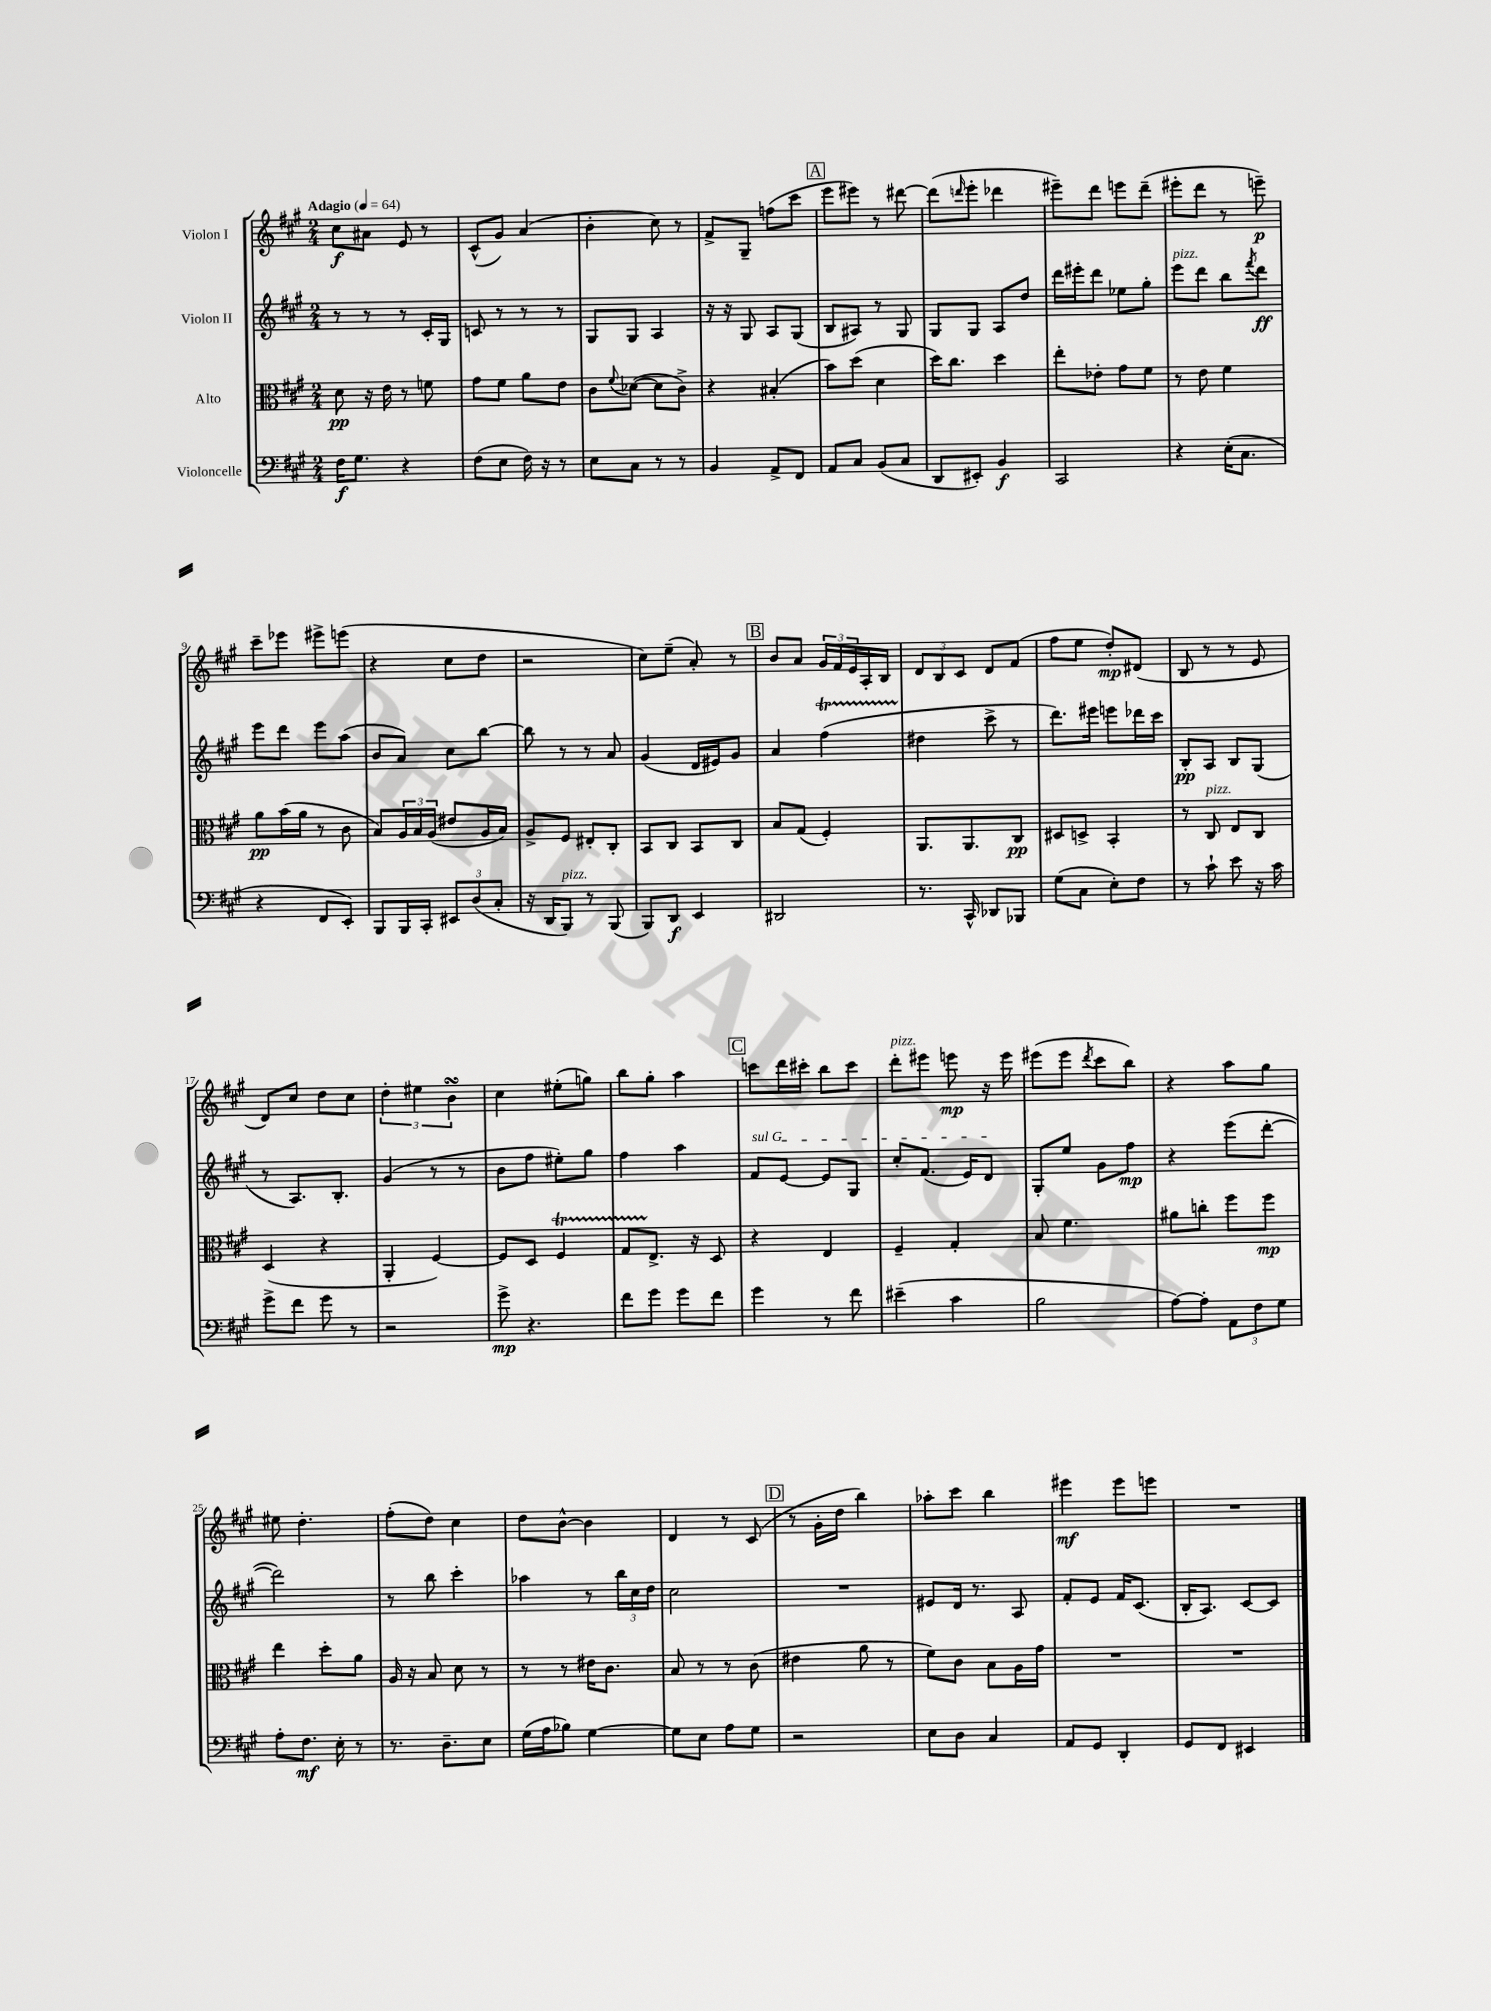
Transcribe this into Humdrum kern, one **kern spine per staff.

**kern	**kern	**kern	**kern
*staff4	*staff3	*staff2	*staff1
*clefF4	*clefC3	*clefG2	*clefG2
*k[f#c#g#]	*k[f#c#g#]	*k[f#c#g#]	*k[f#c#g#]
*M2/4	*M2/4	*M2/4	*M2/4
*MM64	*MM64	*MM64	*MM64
16F#	8d	8r	8cc#
8.G#	.	.	.
.	16r	8r	8a#
.	16e	.	.
4r	8r	8r	8e
.	8f	16c#'	8r
.	.	16G#	.
=	=	=	=
(8F#	8g#	8c	(8c#^^
8E	8f#	8r	8g#)
16F#)	8a	8r	(4a
16r	.	.	.
8r	8e	8r	.
=	=	=	=
8E	8c#	8G#	4b'
.	8qqf#	.	.
8C#	([8d-	8G#	.
8r	8d-]	4A	8cc#)
8r	8c#^)	.	8r
=	=	=	=
4BB	4r	16r	8f#^
.	.	16r	.
.	.	8G#	8G#~
8AA^	(4B#'	8A	(8ff
8FF#	.	(8G#	8ccc#
=	=	=	=
8AA	8b)	8B	8eee
8C#	(8dd	8A#)	8eee#)
(8BB	4d	8r	8r
8C#	.	8G#	[8ddd#
=	=	=	=
8DD	16dd)	8G#	(8ddd#]
.	8.cc#	.	.
.	.	.	16qqddd
8EE#')	.	8G#	8eee'
4BB	4dd	8A	4ddd-
.	.	8dd	.
=	=	=	=
2CC#	8ee'	16ddd	8eee#~)
.	.	16eee#'	.
.	8e-'	8ddd	8ddd
.	8g#	8ee-	8eee
.	8f#	8gg#'	(8ddd~
=	=	=	=
4r	8r	8eee	8eee#'
.	8e	8ddd	8ddd
(16E'	4f#	8bb	8r
8.C#	.	.	.
.	.	8qfff#	.
.	.	8ddd	8eee~)
=	=	=	=
4r	8a	8eee	8ccc#~
.	(16b	8ddd	8eee-
.	16a	.	.
8FF#	8r	8eee	8eee#^
8EE')	8c#	(8aa	(8eee
=	=	=	=
8BBB	8B)	8b	4r
16BBB	24A	8a)	.
.	24B	.	.
16CC#'	.	.	.
.	(24A	.	.
12EE#	8e#	8cc#	8cc#
(12D	.	.	.
.	16A	[8bb	8dd
12C#'	.	.	.
.	16B)	.	.
=	=	=	=
16r	8A^	8bb]	2r
16DD	.	.	.
8BBB)	8F#	8r	.
8r	8E#'	8r	.
(8BBB	8C#'	8a	.
=	=	=	=
8BBB)	8BB	(4g#	8cc#)
8DD	8C#	.	(8ee~
4EE	8BB	16d	8a')
.	.	16e#)	.
.	8C#	8g#	8r
=	=	=	=
2DD#	8B	4a	8b
.	(8G#	.	8a
.	4F#')	(4ff#	24g#
.	.	.	24f#
.	.	.	24e
.	.	.	16A'
.	.	.	16B
=	=	=	=
8.r	8.AA	4dd#	12d
.	.	.	12B
.	.	.	12c#
16CC#^^	8.AA	.	.
8DD-	.	8ccc#^	8d
8BBB-	8C#	8r	(8f#
=	=	=	=
(8G#	8D#	8.ddd)	8ff#
8C#	8D^	.	8ee
.	.	16eee#	.
8E')	4BB'	8eee	8dd')
8F#	.	16ddd-	(8d#
.	.	16ccc#	.
=	=	=	=
8r	8r	8B'	8B
8c#`	8C#	8A	8r
8e	8E	8B	8r
16r	8C#	(8G#	8e
16c#	.	.	.
=	=	=	=
8g#^	(4D	8r	8d)
8f#	.	8.A)	8cc#
8g#	4r	.	8dd
.	.	8.B'	.
8r	.	.	8cc#
=	=	=	=
2r	4AA'	(4g#	6dd'
.	.	.	6ee#
.	[4F#)	8r	.
.	.	.	6b
.	.	8r	.
=	=	=	=
8g#^	8F#]	8b	4cc#
4.r	8D	8ff#	.
.	4F#	8ee#')	(8ee#'
.	.	8gg#	8gg)
=	=	=	=
8f#	8G#	4ff#	8bb
8g#	8.E^	.	8gg#'
8g#	.	4aa	4aa
.	16r	.	.
8f#	8D	.	.
=	=	=	=
4g#	4r	8f#	8ccc
.	.	[8e	16ddd
.	.	.	16ccc#'
8r	4E	8e]	8bb
8f#	.	8G#	8ccc#
=	=	=	=
(4e#~	4F#~	8cc#'	8ddd'
.	.	(8.f#	8eee#
4c#	4G#'	.	8eee
.	.	16e)	.
.	.	8d	16r
.	.	.	16eee
=	=	=	=
2B	8B	8G#'	(8eee#
.	4.f#	8ee	8eee#
.	.	.	8qddd
.	.	8g#	8ccc#
.	.	8ff#	8bb)
=	=	=	=
[8A)	8a#	4r	4r
8A']	8cc'	.	.
12AA	8ff#	(8eee	8aa
12F#	.	.	.
.	8ff#	[8ddd'	8gg#
12G#	.	.	.
=	=	=	=
8A'	4ee	2ddd])	8ee#
8.F#	.	.	4.dd'
.	8dd'	.	.
16E'	.	.	.
8r	8a	.	.
=	=	=	=
8.r	16A	8r	(8ff#'
.	16r	.	.
.	8B	8bb	8dd)
8.D~	.	.	.
.	8d	4ccc#'	4cc#
8E	8r	.	.
=	=	=	=
(16G#	8r	4aa-	8dd
16A	.	.	.
8B-)	8r	.	[8b^^
[4G#	16e#	8r	4b]
.	8.c#	.	.
.	.	24bb	.
.	.	24cc#	.
.	.	24dd	.
=	=	=	=
8G#]	8B	2cc#	4d
8E	8r	.	.
8A	8r	.	8r
8G#	(8c#	.	(8c#
=	=	=	=
2r	4e#	2r	8r
.	.	.	16g#'
.	.	.	16dd
.	8a	.	4bb)
.	8r	.	.
=	=	=	=
8E	8f#)	8e#	8aa-'
8D	8c#	16d	8ccc#
.	.	8.r	.
4C#	8B	.	4bb
.	16A	8A	.
.	16g#	.	.
=	=	=	=
8AA	2r	8f#'	4eee#
8GG#	.	8e	.
4DD'	.	16f#	8eee#
.	.	(8.c#	.
.	.	.	8eee
=	=	=	=
8GG#	2r	16B'	2r
.	.	8.A)	.
8FF#	.	.	.
4EE#	.	[8c#	.
.	.	8c#]	.
==	==	==	==
*-	*-	*-	*-
